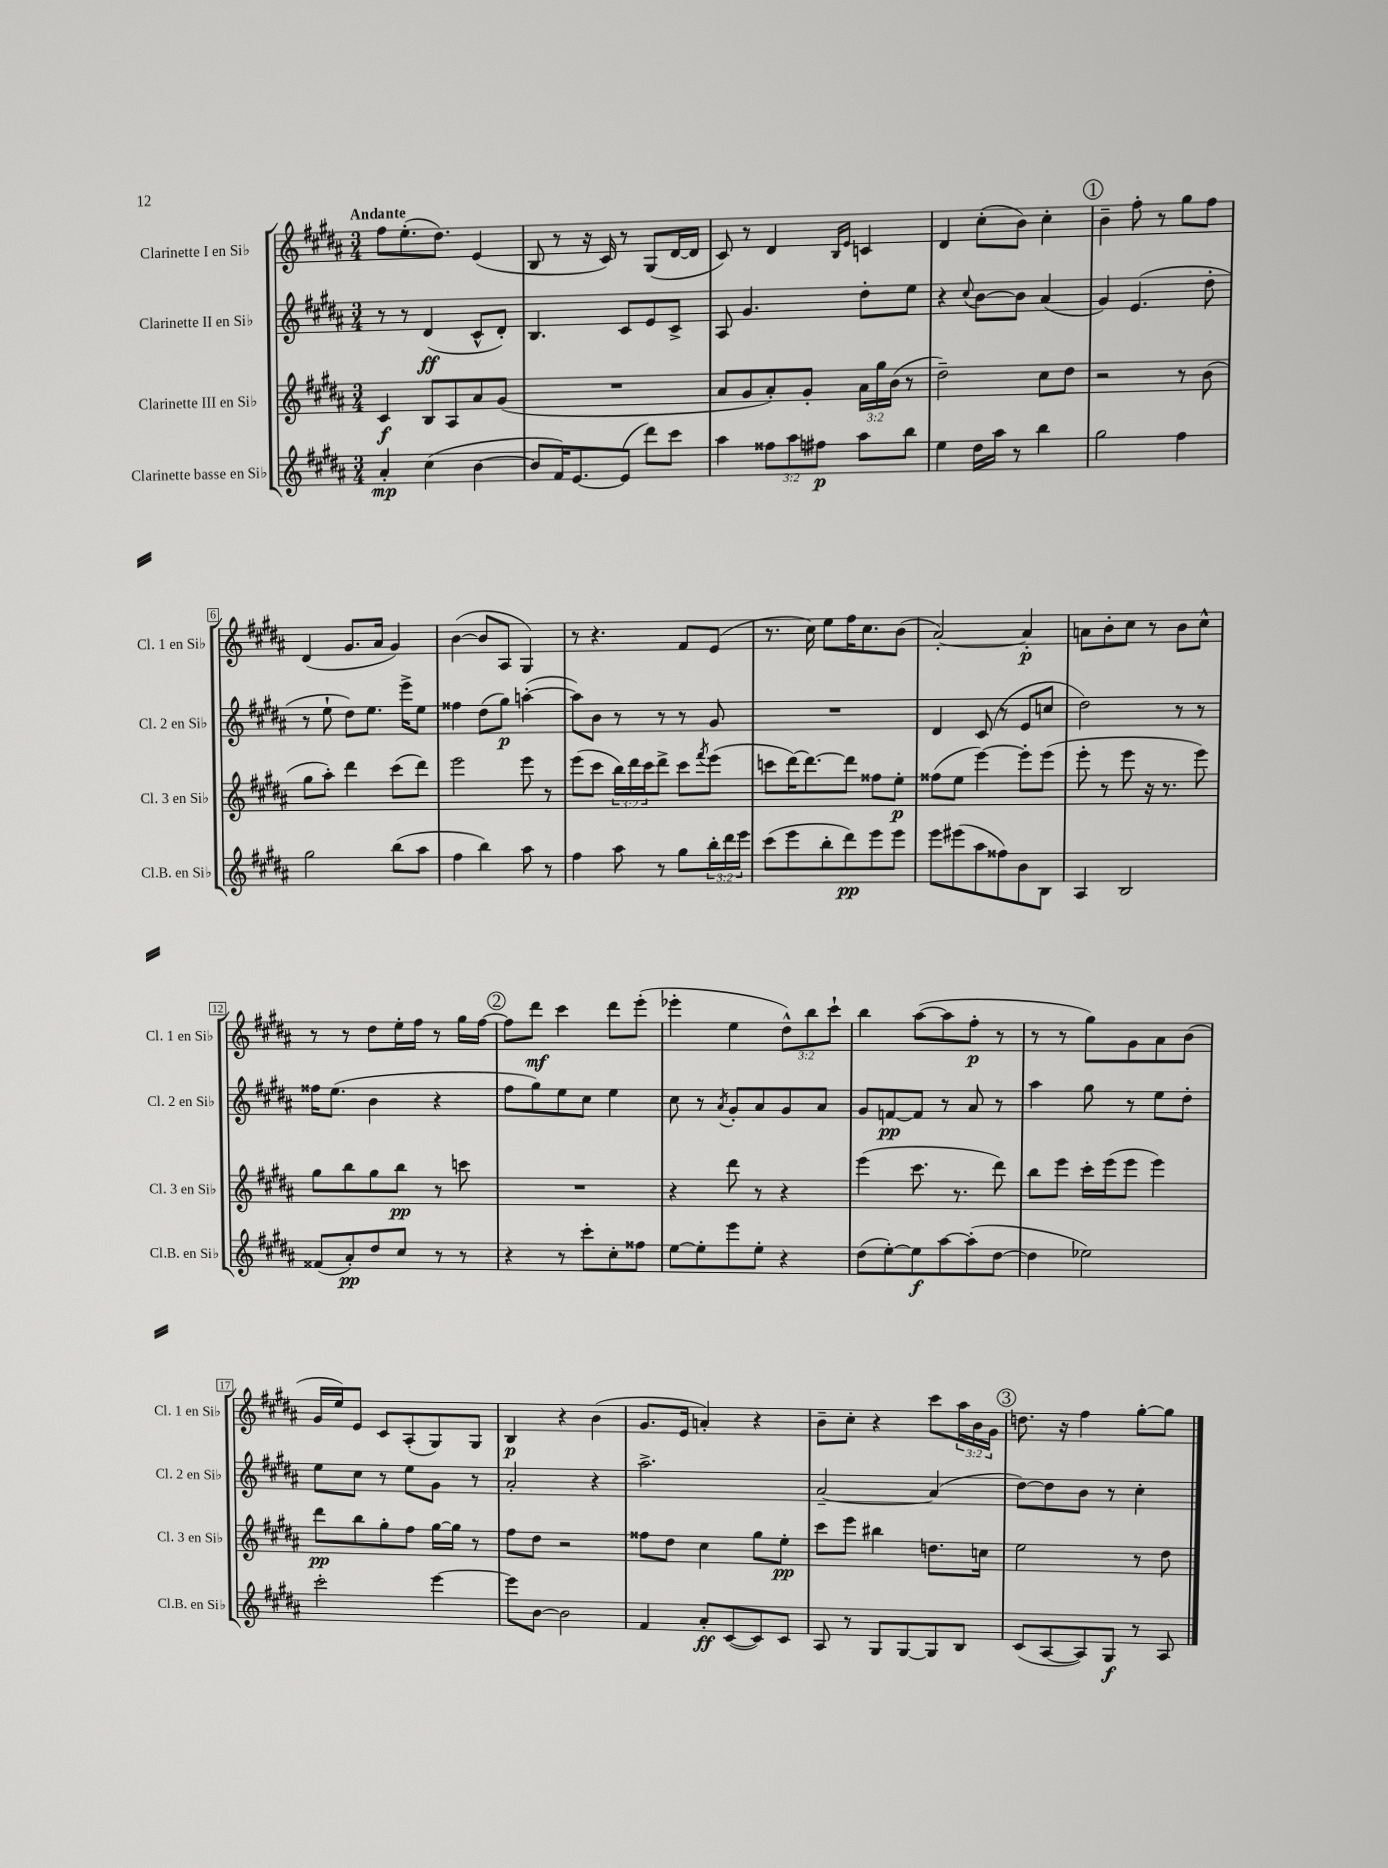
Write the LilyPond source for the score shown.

<<
\new StaffGroup <<
\new Staff = "s0" \with { instrumentName = "Clarinette I en Sib" shortInstrumentName = "Cl. 1 en Sib" } {
    \clef treble \key b \major \numericTimeSignature \time 3/4 \override Staff.TupletNumber.text = #tuplet-number::calc-fraction-text \tempo "Andante"
    fis''8 e''8.-.( dis''8.) e'4( |
    b8 r8 r16 cis'16) r8 gis8( dis'16~ dis'16 |
    cis'8) r8 dis'4 \grace { b16 e'16 } c'4 |
    dis'4 cis''8-.( b'8) cis''4-. |
    \mark \markup { \circle "1" } b'4-- fis''8-. r8 gis''8 fis''8 |
    dis'4( gis'8. ais'16 gis'4) |
    b'4~( b'8 ais8 gis4) |
    r8 r4. fis'8 e'8( |
    r8. cis''16) e''8 fis''16 cis''8. b'8( |
    ais'2~-.) ais'4-.\p |
    a'8 b'8-. cis''8 r8 b'8 cis''8-^ |
    r8 r8 dis''8 e''16-. fis''16 r8 gis''16 fis''16~ |
    \mark \markup { \circle "2" } fis''8 dis'''8\mf cis'''4 dis'''8 e'''8-.( |
    ees'''4-. e''4 \tuplet 3/2 { dis''8-^) b''8 cis'''8-! } |
    b''4 ais''8~( ais''8 fis''8-.\p r8 |
    r8 r8 gis''8) gis'8 ais'8 b'8( |
    gis'16 e''16) e'8 cis'8 ais8-.( gis8) gis8 |
    b4\p r4 b'4( |
    gis'8. e'16 a'4-.) r4 |
    b'8-- cis''8-. r4 cis'''8 \tuplet 3/2 { ais''16 b'16 gis'16 } |
    \mark \markup { \circle "3" } d''8. r16 fis''4 gis''8~-. gis''8 \bar "|." |
}
\new Staff = "s1" \with { instrumentName = "Clarinette II en Sib" shortInstrumentName = "Cl. 2 en Sib" } {
    \clef treble \key b \major \numericTimeSignature \time 3/4
    r8 r8 dis'4\ff( cis'8-^ dis'8-.) |
    b4. cis'8 e'8 cis'8-> |
    ais8 gis'4. dis''8-. e''8 |
    r4 \appoggiatura { cis''8 } b'8~ b'8 ais'4( |
    \mark \markup { \circle "1" } gis'4) e'4.( dis''8-. |
    r8 e''8-! dis''8) e''8. e'''16-> e''8 |
    fisis''4 dis''8( gis''8\p) a''4~-.( |
    a''8) b'8 r8 r8 r8 gis'8 |
    R2. |
    dis'4 cis'8( r8 e'8 c''8 |
    dis''2) r8 r8 |
    fisis''16 e''8.( b'4 r4 |
    \mark \markup { \circle "2" } fis''8 gis''8) e''8 cis''8 e''4 |
    cis''8 r8 \acciaccatura { ais'8 } gis'8-. ais'8 gis'8 ais'8 |
    gis'8 f'8~\pp f'8 r8 ais'8 r8 |
    ais''4 gis''8 r8 e''8 dis''8-. |
    e''8 cis''8 r8 e''8 gis'8 r8 |
    ais'2-. r4 |
    ais''2.-> |
    ais'2~-- ais'4( |
    \mark \markup { \circle "3" } dis''8~) dis''8 b'8 r8 cis''4-. \bar "|." |
}
\new Staff = "s2" \with { instrumentName = "Clarinette III en Sib" shortInstrumentName = "Cl. 3 en Sib" } {
    \clef treble \key b \major \numericTimeSignature \time 3/4 \override Staff.TupletNumber.text = #tuplet-number::calc-fraction-text
    cis'4\f b8 ais8 ais'8 gis'8( |
    R2. |
    ais'8 gis'8 ais'8-.) gis'8-. \tuplet 3/2 { ais'16 gis''16 b'16( } r8 |
    dis''2--) cis''8 dis''8 |
    \mark \markup { \circle "1" } r2 r8 b'8( |
    gis''8 ais''8-.) dis'''4 cis'''8( dis'''8) |
    e'''2 e'''8 r8 |
    e'''8( cis'''8 \tuplet 3/2 { b''16) dis'''16 cis'''16 } dis'''8-> cis'''8 \acciaccatura { fis'''8 } e'''8( |
    c'''8 dis'''16~) dis'''8.~ dis'''8 fisis''8 e''8-.\p |
    fisis''8( e''8 e'''4~) e'''8-. e'''8( |
    e'''8-. r8 e'''8 r16 r8. e'''8) |
    gis''8 b''8 gis''8 b''8\pp r8 c'''8 |
    \mark \markup { \circle "2" } R2. |
    r4 dis'''8 r8 r4 |
    e'''4( cis'''8. r8. dis'''8) |
    b''8 e'''8 cis'''16-. e'''16( e'''8 e'''4) |
    dis'''8\pp b''8 gis''8-. fis''8 gis''16~ gis''16 r8 |
    fis''8 dis''8 r2 |
    fisis''8 dis''8 cis''4 gis''8 e''8-.\pp |
    cis'''8 e'''8 bis''4 d''8. c''16 |
    \mark \markup { \circle "3" } e''2 r8 dis''8 \bar "|." |
}
\new Staff = "s3" \with { instrumentName = "Clarinette basse en Sib" shortInstrumentName = "Cl.B. en Sib" } {
    \clef treble \key b \major \numericTimeSignature \time 3/4 \override Staff.TupletNumber.text = #tuplet-number::calc-fraction-text
    ais'4-.\mp cis''4( b'4~ |
    b'8 fis'16) e'8.~ e'8( dis'''8) cis'''8 |
    ais''4 \tuplet 3/2 { fisis''8 ais''8 fis''8\p } ais''8 b''8 |
    e''4 dis''16 ais''16 r8 b''4 |
    \mark \markup { \circle "1" } gis''2 fis''4 |
    gis''2 b''8( ais''8 |
    fis''4 b''4) ais''8 r8 |
    fis''4 ais''8 r8 gis''8 \tuplet 3/2 { b''16-. dis'''16 e'''16 } |
    cis'''8( e'''8 b''8-. dis'''8\pp) e'''8 e'''8 |
    e'''8 eis'''8( ais''8 fisis''8) b'8 b8 |
    ais4 b2 |
    fisis'8( ais'8-.\pp) dis''8 cis''8 r8 r8 |
    \mark \markup { \circle "2" } r4 r8 cis'''8-. cis''8-. fisis''8 |
    e''8~ e''8-. e'''8 e''8-. r4 |
    dis''8( e''8~-.) e''8\f ais''8~ ais''8-.( dis''8~ |
    dis''4 ees''2) |
    cis'''2-. e'''4~ |
    e'''8 b'8~ b'2 |
    fis'4 ais'8-.\ff cis'8~( cis'8) cis'8 |
    ais8 r8 gis8 gis8~ gis8 b8 |
    \mark \markup { \circle "3" } cis'8( ais8~ ais8) gis8\f r8 ais8 \bar "|." |
}
>>
>>
\layout { \context { \Score \override BarNumber.stencil = #(make-stencil-boxer 0.1 0.3 ly:text-interface::print) } }
